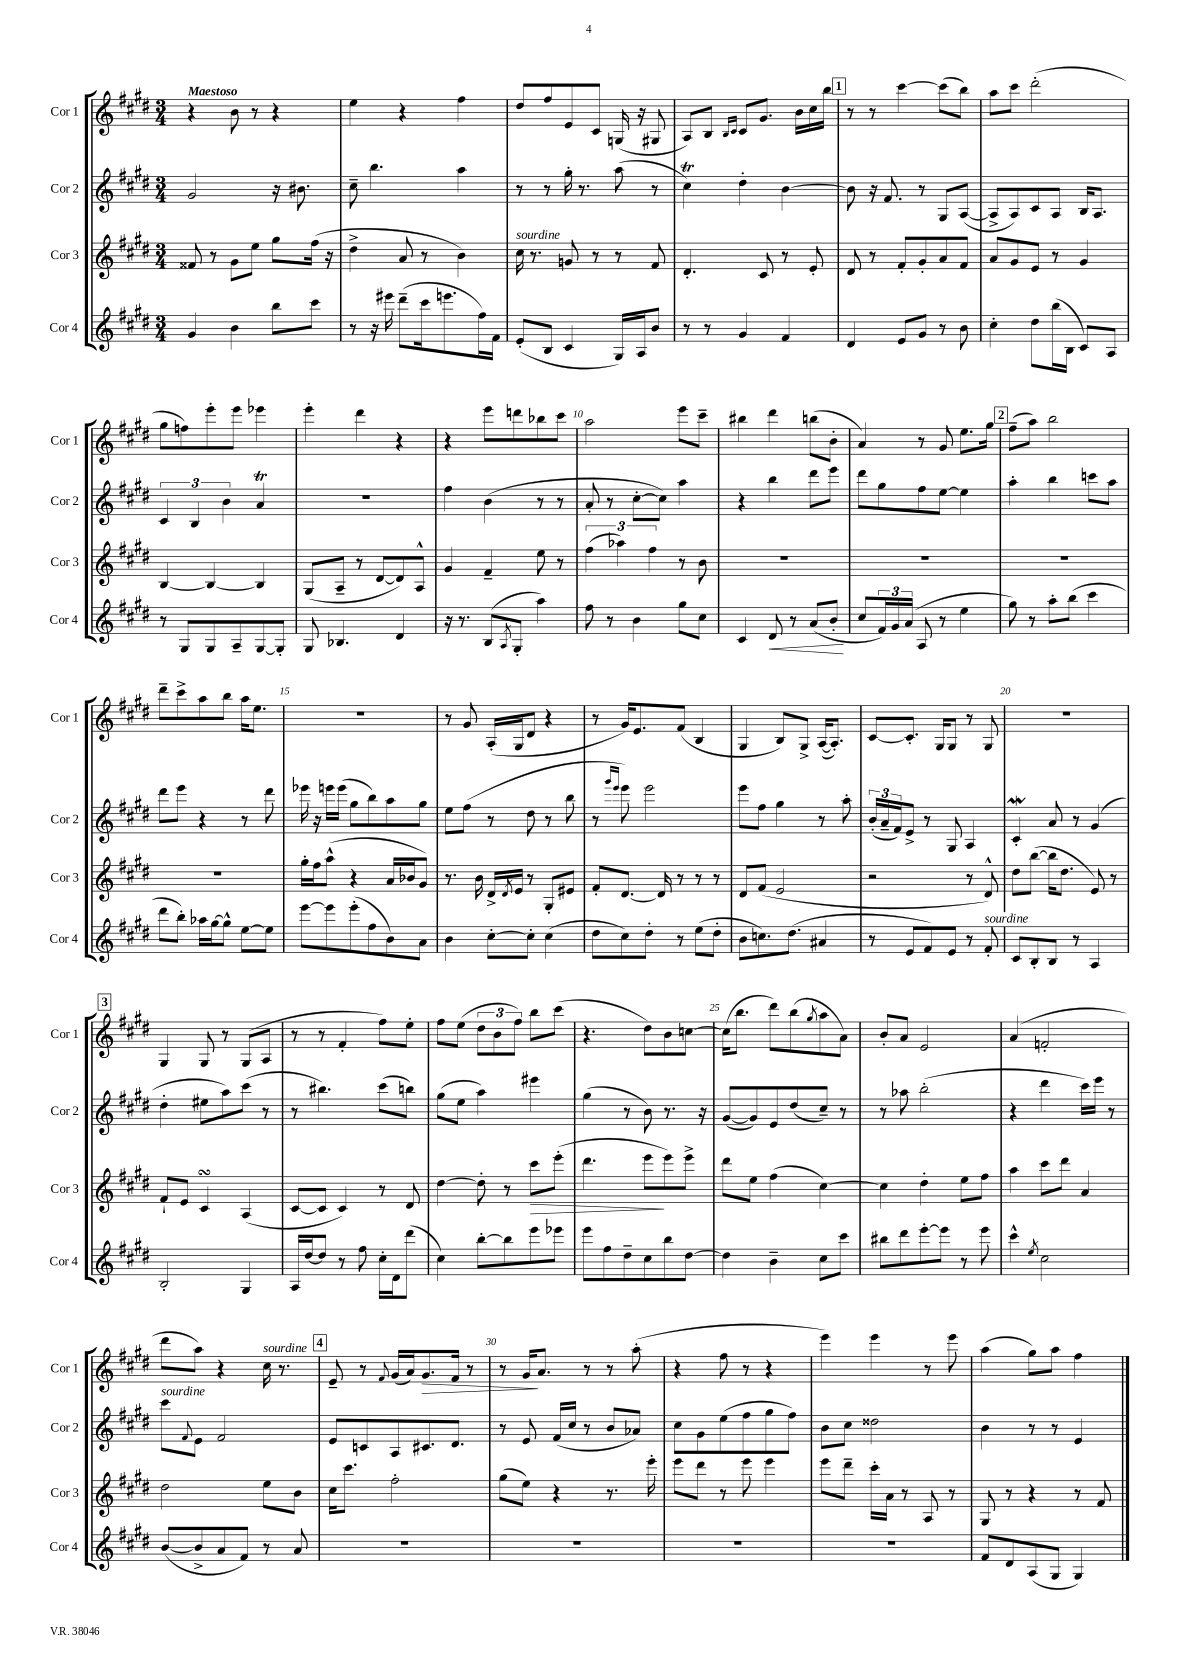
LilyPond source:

<<
\new StaffGroup <<
\new Staff = "s0" \with { instrumentName = "Cor 1" shortInstrumentName = "Cor 1" } {
    \clef treble \key e \major \numericTimeSignature \time 3/4 \tempo "Maestoso"
    r4 b'8 r8 r4 |
    e''4 r4 fis''4 |
    dis''8 fis''8 e'8 cis'8 g16( r16 gis8 |
    a8) b8 \grace { b16 cis'16 } cis'8 gis'8. b'16 cis''16 b''16 |
    \mark \markup { \box "1" } r8 r8 cis'''4~ cis'''8( b''8) |
    a''8 cis'''8 dis'''2-.( |
    gis''8 f''8) e'''8-. e'''8 ees'''4 |
    e'''4-. dis'''4 r4 |
    r4 e'''8 d'''8 bes''8 cis'''8 |
    a''2 e'''8 cis'''8-- |
    bis''4 dis'''4 b''8( b'8-. |
    a'4) r8 gis'8 e''8. gis''16 |
    \mark \markup { \box "2" } fis''8--( a''8) b''2 |
    dis'''8-- cis'''8-> a''8 b''8 a''16 e''8. |
    R2. |
    r8 gis'8 a16-.( gis16 dis'8 r4 |
    r8 gis'16) e'8. fis'8( b4 |
    gis4 b8) gis8-> a16~( a8.-.) |
    cis'8~ cis'8.-. gis16 gis8 r8 gis8 |
    R2. |
    \mark \markup { \box "3" } gis4 gis8 r8 gis8( a8 |
    r8 r8 fis'4-. fis''8) e''8-. |
    fis''8 e''8( \tuplet 3/2 { dis''8 b'8 fis''8) } b''8 cis'''8( |
    r4. dis''8) b'8 c''8~ |
    c''16( b''8. dis'''8) b''8( \acciaccatura { gis''8 } a''8 a'8) |
    b'8-. a'8 e'2 |
    a'4( f'2-. |
    dis'''8 a''8) r4 cis''16^\markup { \italic "sourdine" } r8. |
    \mark \markup { \box "4" } e'8-- r8 \appoggiatura { fis'8 } gis'16( a'16) gis'8.\> fis'16 r8 |
    r8 gis'16\! a'8. r8 r8 a''8-.( |
    r4 fis''8 r8 r4 |
    e'''4) e'''4 r8 e'''8 |
    a''4( gis''8) a''8 fis''4 \bar "|." |
}
\new Staff = "s1" \with { instrumentName = "Cor 2" shortInstrumentName = "Cor 2" } {
    \clef treble \key e \major \numericTimeSignature \time 3/4
    gis'2 r16 bis'8. |
    cis''8-- b''4. a''4 |
    r8 r8 gis''16-. r8. a''8( r8 |
    cis''4\trill) dis''4-. b'4~ |
    \mark \markup { \box "1" } b'8 r16 fis'8. r8 gis8 a8~( |
    a8-> a8) cis'8 a8 b16 a8. |
    \tuplet 3/2 { cis'4 b4 b'4 } a'4\trill |
    R2. |
    fis''4 b'4( r8 r8 |
    a'8-. r8 cis''8~-. cis''8) a''4 |
    r4 b''4 dis'''8 e'''8 |
    dis'''8 gis''8 fis''8 e''8~ e''4 |
    \mark \markup { \box "2" } a''4-. b''4 c'''8 a''8 |
    dis'''8 e'''8 r4 r8 dis'''8 |
    ees'''16 r16 e'''16 e'''16( gis''8 b''8) a''8 gis''8 |
    e''8 fis''8( r8 dis''8 r8 b''8 |
    r8 \grace { gis'''16 e'''16 } e'''8) e'''2 |
    e'''8 fis''8 gis''4 r8 a''8-. |
    \tuplet 3/2 { b'16-.( a'16-- fis'16) } e'8-> r8 gis8 a4 |
    cis'4-.\mordent a'8 r8 gis'4( |
    \mark \markup { \box "3" } dis''4-. eis''8 a''8) cis'''8( r8 |
    r8 bis''4.) cis'''8( b''8) |
    gis''8( e''8 a''4) eis'''4 |
    gis''4( r8 b'8) r8. r16 |
    gis'8~( gis'8) e'8 dis''8( cis''8--) r8 |
    r8 aes''8 b''2-.( |
    r4 dis'''4 cis'''16) e'''16 r8 |
    cis'''8^\markup { \italic "sourdine" } \appoggiatura { fis'8 } e'8 fis'2 |
    \mark \markup { \box "4" } e'8 c'8 a8 cis'8. dis'8. |
    r8 e'8 fis'16( cis''16 r8 b'8 aes'8) |
    cis''8 gis'8 e''8( fis''8 gis''8 fis''8) |
    b'8 cis''8 disis''2 |
    b'4 r8 r8 e'4 \bar "|." |
}
\new Staff = "s2" \with { instrumentName = "Cor 3" shortInstrumentName = "Cor 3" } {
    \clef treble \key e \major \numericTimeSignature \time 3/4
    fisis'8 r8 gis'8 e''8 gis''8 fis''16( r16 |
    dis''4-> a'8 r8 b'4) |
    cis''16^\markup { \italic "sourdine" } r8. g'8 r8 r8 fis'8 |
    dis'4.-. cis'8 r8 e'8-. |
    \mark \markup { \box "1" } dis'8 r8 fis'8-. gis'8-. a'8 fis'8 |
    a'8 gis'8 e'8 r8 gis'4 |
    b4~ b4~ b4 |
    gis8( a8-- r8 dis'8~ dis'8) a8-^ |
    gis'4 fis'4-- e''8 r8 |
    \tuplet 3/2 { fis''4( aes''4) fis''4 } r8 b'8 |
    R2. |
    R2. |
    \mark \markup { \box "2" } R2. |
    R2. |
    gis''16-. fis''16 a''8-^( r4 a'16 bes'16 gis'8) |
    r8. b'16 dis'16-> \acciaccatura { dis'8 } e'16 r8 gis8-. eis'8 |
    fis'8-. dis'8.~ dis'16 r8 r8 r8 |
    dis'8 fis'8( e'2 |
    r2 r8 dis'8-^) |
    dis''8 b''8~( b''16 dis''8. e'8) r8 |
    \mark \markup { \box "3" } fis'8-! e'8 cis'4\turn a4( |
    cis'8~ cis'8 cis'4) r8 dis'8 |
    dis''4~ dis''8-. r8 cis'''8\> e'''8-.( |
    dis'''4. e'''8\! e'''8) e'''8-> |
    dis'''8 e''8 fis''4( cis''4~) |
    cis''4 dis''4-. e''8 fis''8 |
    a''4 cis'''8 dis'''8 a'4 |
    dis''2 e''8 b'8 |
    \mark \markup { \box "4" } cis''16 cis'''8. fis''2-. |
    gis''8( e''8) r4 r8. e'''16-. |
    e'''8 dis'''8 r8 e'''8 e'''4 |
    e'''8 dis'''8-- cis'''16-. a'16 r8 a8 r8 |
    gis8 r8 r4 r8 fis'8 \bar "|." |
}
\new Staff = "s3" \with { instrumentName = "Cor 4" shortInstrumentName = "Cor 4" } {
    \clef treble \key e \major \numericTimeSignature \time 3/4
    gis'4 b'4 b''8 cis'''8 |
    r8 r16 eis'''16 dis'''8--( cis'''16 e'''8. fis''16) fis'16 |
    e'8-.( b8 cis'4 gis16) a16 b'8 |
    r8 r8 gis'4 fis'4 |
    \mark \markup { \box "1" } dis'4 e'8 gis'8 r8 b'8 |
    cis''4-. dis''8 b''16( b16 cis'8) a8 |
    r8 gis8 gis8 a8-- gis8~ gis8-. |
    gis8 bes4. dis'4 |
    r16 r8. b8( \acciaccatura { a8 } gis8-. a''4) |
    fis''8 r8 b'4 gis''8 cis''8 |
    cis'4 dis'8\< r8 a'8( b'8-.\! |
    cis''8 \tuplet 3/2 { fis'16) gis'16 a'16( } a8 r8 e''4 |
    \mark \markup { \box "2" } gis''8) r8 a''8-. b''8( cis'''4 |
    dis'''8 b''8-.) aes''16 gis''16~ gis''8-^ e''8~ e''8 |
    e'''8~ e'''8 e'''8-.( fis''8 b'8) a'8 |
    b'4 cis''8~-. cis''8-. cis''4( |
    dis''8 cis''8) dis''8-. r8 e''8( dis''8-. |
    b'8 c''8.) dis''8.( ais'4 |
    r8 e'8 fis'8) e'8 r8 fis'8-.^\markup { \italic "sourdine" } |
    cis'8 b8-. b8 r8 a4 |
    \mark \markup { \box "3" } b2-. gis4 |
    a16 dis''16~ dis''8 r8 fis''8 cis''16-. dis'16 dis'''8( |
    cis''4) b''8~-. b''8 e'''8 ees'''8 |
    e'''8 fis''8 dis''8-- cis''8 b''8 dis''8~ |
    dis''4 b'4-- cis''8 cis'''8 |
    bis''8 dis'''8 e'''8~-. e'''8 r8 e'''8 |
    cis'''4-^ \acciaccatura { e''8 } cis''2 |
    b'8~( b'8-> a'8 fis'8) r8 a'8 |
    \mark \markup { \box "4" } R2. |
    R2. |
    R2. |
    R2. |
    fis'8 dis'8 a8( gis8 gis4) \bar "|." |
}
>>
>>
\layout { \context { \Score \override BarNumber.break-visibility = ##(#f #t #t) barNumberVisibility = #(every-nth-bar-number-visible 5) } }
